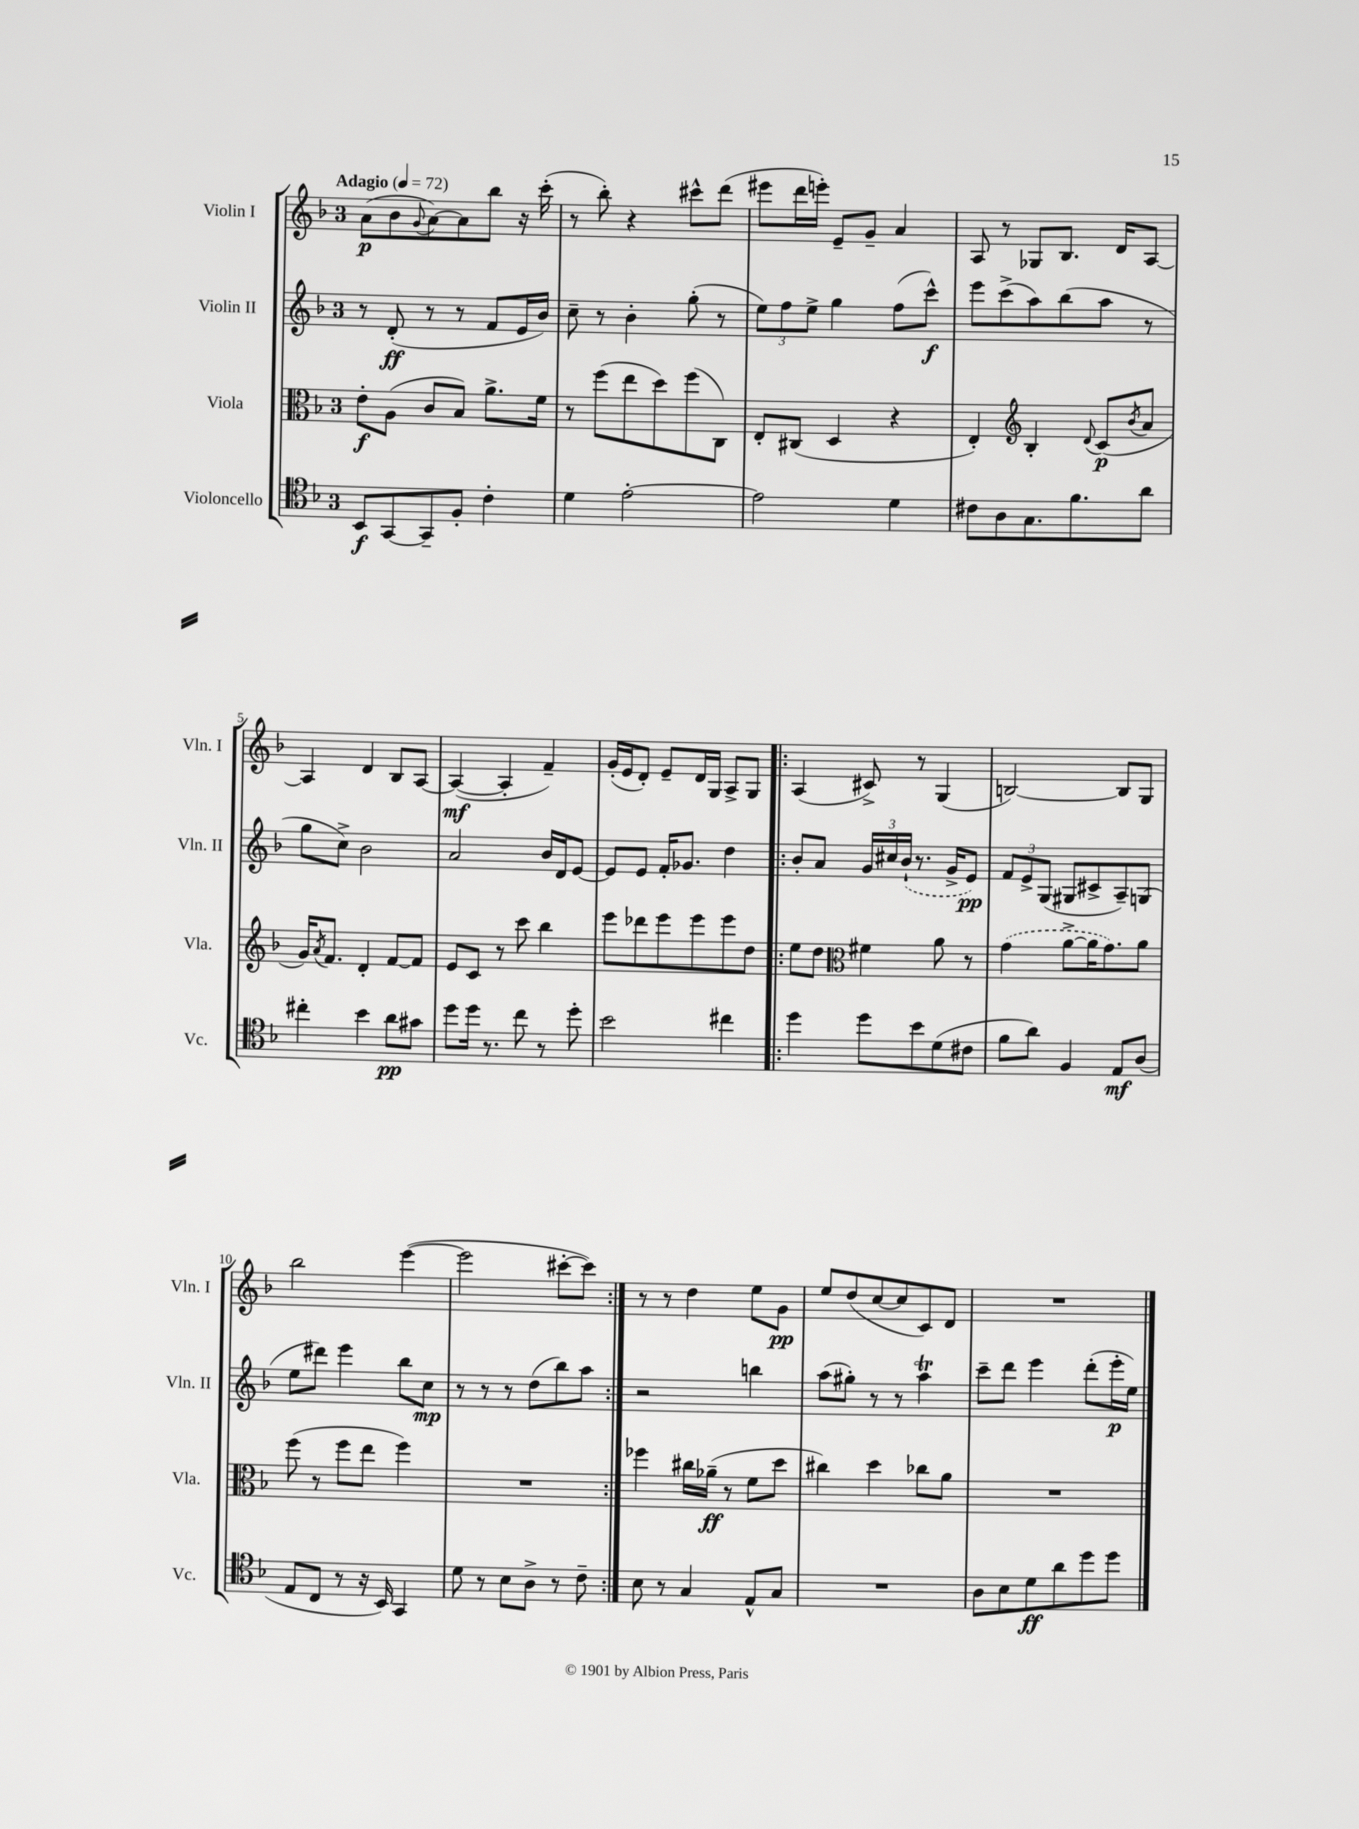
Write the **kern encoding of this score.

**kern	**dynam	**kern	**dynam	**kern	**dynam	**kern	**dynam
*part4	*part4	*part3	*part3	*part2	*part2	*part1	*part1
*staff4	*staff4	*staff3	*staff3	*staff2	*staff2	*staff1	*staff1
*I"Violoncello	*	*I"Viola	*	*I"Violin II	*	*I"Violin I	*
*I'Vc.	*	*I'Vla.	*	*I'Vln. II	*	*I'Vln. I	*
*clefC4	*	*clefC3	*	*clefG2	*	*clefG2	*
*k[b-]	*	*k[b-]	*	*k[b-]	*	*k[b-]	*
*M3/4	*	*M3/4	*	*M3/4	*	*M3/4	*
*MM72	*	*MM72	*	*MM72	*	*MM72	*
=1	=1	=1	=1	=1	=1	=1	=1
!	!	!	!	!	!	!LO:TX:a:B:t=Adagio	!
8BB-/L	f	8e'\L	f	8r	.	(8a\L	p
[8GG/	.	(8A\J	.	(8d'/	ff	8b-\	.
.	.	.	.	.	.	8qqg/	.
8GG~/]	.	8c/L	.	8r	.	[8a\)	.
8F'/J	.	8B-/J)	.	8r	.	8a\]	.
4c'\	.	8.a^\L	.	8f/L	.	8bb-\J	.
.	.	.	.	16e/L	.	16r	.
.	.	16f\Jk	.	16b-/JJ)	.	(16ccc'\	.
=2	=2	=2	=2	=2	=2	=2	=2
4d\	.	8r	.	8cc~\	.	8r	.
.	.	(8ff\L	.	8r	.	8bb-'\)	.
[2e'\	.	8ee\	.	4b-'\	.	4r	.
.	.	8dd\)	.	.	.	.	.
.	.	(8ff\	.	(8gg'\	.	8ccc#X^^\L	.
.	.	8C\J)	.	8r	.	(8ddd\J	.
=3	=3	=3	=3	=3	=3	=3	=3
2e\]	.	8E'/L	.	12ee\L)	.	8eee#X\L	.
.	.	.	.	12ff\	.	.	.
.	.	(8C#X/J	.	.	.	16ddd\L	.
.	.	.	.	12ee^\J	.	.	.
.	.	.	.	.	.	16eeen'\JJ)	.
.	.	4D/	.	4gg\	.	8e~/L	.
.	.	.	.	.	.	8g~/J	.
4d\	.	4r	.	(8ff\L	.	4a/	.
.	.	.	.	8ccc^^\J)	f	.	.
=4	=4	=4	=4	=4	=4	=4	=4
8c#X\L	.	4E'/)	.	8eee\L	.	8A/	.
8A\	.	.	.	(8ccc^\	.	8r	.
*	*	*clefG2	*	*	*	*	*
8.G\	.	4B-'/	.	8aa\)	.	8G-X/L	.
.	.	.	.	(8bb-\	.	8.B-/J	.
8.f\	.	.	.	.	.	.	.
.	.	8qqd/	.	.	.	.	.
.	.	(8c/L	p	8aa\J	.	.	.
.	.	.	.	.	.	16d/KL	.
.	.	8qb-/	.	.	.	.	.
8a\J	.	8a/J	.	8r	.	[8A/J	.
!!LO:LB:g=z
=5	=5	=5	=5	=5	=5	=5	=5
4cc#X'\	.	16g/KL)	.	8gg\L	.	4A/]	.
.	.	8qa/	.	.	.	.	.
.	.	8.f/J	.	.	.	.	.
.	.	.	.	8cc^\J)	.	.	.
4b-\	.	4d'/	.	2b-\	.	4d/	.
8a\L	pp	[8f/L	.	.	.	8B-/L	.
8g#X\J	.	8f/J]	.	.	.	[8A/J	.
=6	=6	=6	=6	=6	=6	=6	=6
8dd\L	.	8e/L	.	2a/	.	(4A/_	mf
16dd\Jk	.	8c/J	.	.	.	.	.
8.r	.	.	.	.	.	.	.
.	.	8r	.	.	.	4A'/]	.
8cc\	.	8ccc\	.	.	.	.	.
8r	.	4bb-\	.	16b-/LL	.	4f~/)	.
.	.	.	.	16d/J	.	.	.
8dd'\	.	.	.	[8e/J	.	.	.
=7	=7	=7	=7	=7	=7	=7	=7
2b-\	.	8eee\L	.	8e/L]	.	(16g'/LL	.
.	.	.	.	.	.	16e/J	.
.	.	8ddd-X\	.	8e/J	.	8d'/J)	.
.	.	8eee\	.	16f'/KL	.	8e~/L	.
.	.	.	.	8.g-X/J	.	.	.
.	.	8eee\	.	.	.	16d/L	.
.	.	.	.	.	.	16G/JJ	.
4cc#X\	.	8eee\	.	4dd\	.	8A^/L	.
.	.	8dd\J	.	.	.	8G/J	.
=8!|:	=8!|:	=8!|:	=8!|:	=8!|:	=8!|:	=8!|:	=8!|:
4dd\	.	8ee\L	.	8b-'/L	.	(4A/	.
.	.	8dd\J	.	8a/J	.	.	.
*	*	*clefC3	*	*	*	*	*
8dd\L	.	4f#X\	.	24g/LL	.	8c#X^/)	.
.	.	.	.	24cc#X/	.	.	.
.	.	.	.	(24b-`/JJ	.	.	.
8b-\	.	.	.	8.r	.	8r	.
(8d\	.	8a\	.	.	.	(4G/	.
.	.	.	.	16g^/KL	.	.	.
8c#X\J	.	8r	.	8e/J)	pp	.	.
=9	=9	=9	=9	=9	=9	=9	=9
8f\L	.	(4g\	.	12f/L	.	[2Bn/)	.
.	.	.	.	12e^/	.	.	.
8a\J)	.	.	.	.	.	.	.
.	.	.	.	(12G/J	.	.	.
4F/	.	[8a^\L	.	8G#X/L	.	.	.
.	.	16a\K]	.	8c#X^/	.	.	.
.	.	8.g\)	.	.	.	.	.
8E/L	mf	.	.	8A~/)	.	8B/L]	.
(8A/J	.	8a\J	.	(8Gn/J	.	8G/J	.
!!LO:LB:g=z
=10	=10	=10	=10	=10	=10	=10	=10
8E/L	.	(8ff\	.	8ee\L	.	2bb-\	.
8C/J	.	8r	.	8ddd#X\J)	.	.	.
8r	.	8ff\L	.	4eee\	.	.	.
16r	.	8ee\J	.	.	.	.	.
16BB-/)	.	.	.	.	.	.	.
4GG/	.	4ff\)	.	8bb-\L	.	([4eee\	.
.	.	.	.	8cc\J	mp	.	.
=11	=11	=11	=11	=11	=11	=11	=11
8d\	.	2.r	.	8r	.	2eee\]	.
8r	.	.	.	8r	.	.	.
8B-\L	.	.	.	8r	.	.	.
8A^\J	.	.	.	(8dd\L	.	.	.
8r	.	.	.	8bb-\)	.	[8ccc#X'\L	.
8c~\	.	.	.	8aa\J	.	8ccc#\J])	.
=12:|!	=12:|!	=12:|!	=12:|!	=12:|!	=12:|!	=12:|!	=12:|!
8B-\	.	4ff-X\	.	2r	.	8r	.
8r	.	.	.	.	.	8r	.
4G/	.	16cc#X\LL	.	.	.	4dd\	.
.	.	(16a-X~\JJ	ff	.	.	.	.
.	.	8r	.	.	.	.	.
8E^^/L	.	8f\L	.	4bbn\	.	8ee\L	.
8G/J	.	8dd\J	.	.	.	8g\J	pp
=13	=13	=13	=13	=13	=13	=13	=13
2.r	.	4cc#X\)	.	(8aa\L	.	8ee/L	.
.	.	.	.	8gg#X'\J)	.	(8dd/	.
.	.	4dd\	.	8r	.	[8cc/	.
.	.	.	.	8r	.	8cc/]	.
.	.	8cc-X\L	.	4aat\	.	8c/)	.
.	.	8a\J	.	.	.	8d/J	.
=14	=14	=14	=14	=14	=14	=14	=14
8A\L	.	2.r	.	8ccc~\L	.	2.r	.
8B-\	.	.	.	8ddd\J	.	.	.
8d\	ff	.	.	4eee\	.	.	.
8a\	.	.	.	.	.	.	.
8dd\	.	.	.	(8ddd'\L	.	.	.
8dd\J	.	.	.	16eee'\L	p	.	.
.	.	.	.	16ee\JJ)	.	.	.
==	==	==	==	==	==	==	==
*-	*-	*-	*-	*-	*-	*-	*-
